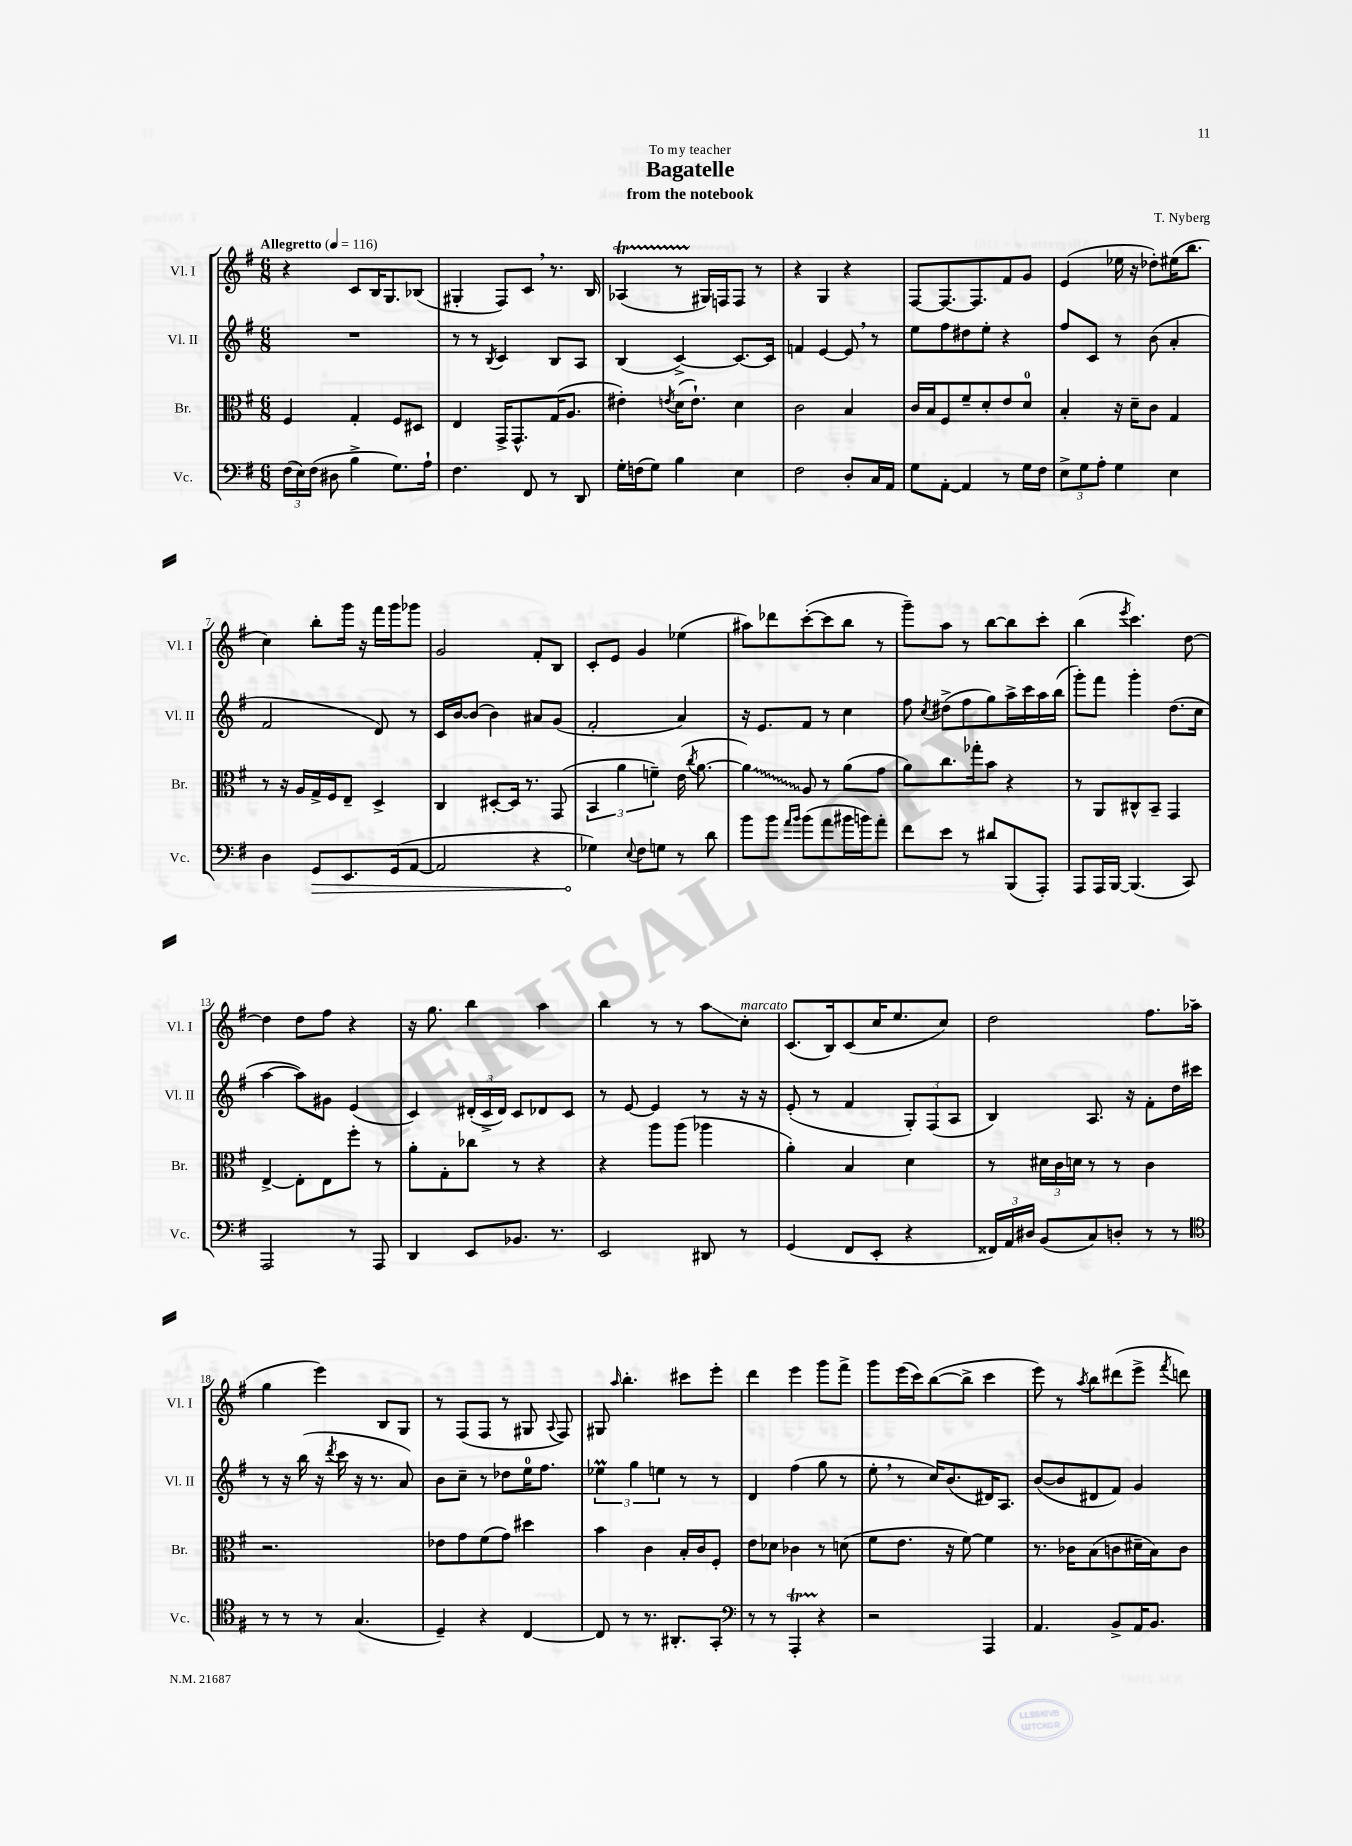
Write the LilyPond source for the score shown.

\header { title = "Bagatelle" composer = "T. Nyberg" subtitle = "from the notebook" dedication = "To my teacher" }
<<
\new StaffGroup <<
\new Staff = "s0" \with { instrumentName = "Vl. I" shortInstrumentName = "Vl. I" } {
    \clef treble \key g \major \numericTimeSignature \time 6/8 \tempo "Allegretto" 4 = 116
    \autoBeamOff r4 c'8[ b16 g8. bes8]( |
    gis4-. fis8[) c'8] \breathe r8. b16 |
    aes4\startTrillSpan( r8 gis16[\stopTrillSpan) f16 f8] r8 |
    r4 g4 r4 |
    fis8[~ fis8.~ fis8. fis'8 g'8] |
    e'4( ees''16 r16 des''8[-.) eis''16( b''8.] |
    c''4) b''8[-. g'''16] r16 fis'''16[ g'''16 ges'''8] |
    g'2 fis'8[-. b8] |
    c'8[-. e'8] g'4 ees''4( |
    ais''8[) des'''8 c'''8~-.( c'''8 b''8] r8 |
    g'''8[--) a''8] r8 b''8[~ b''8 c'''8]-. |
    b''4( \acciaccatura { e'''8 } c'''4.) d''8~ |
    d''4 d''8[ fis''8] r4 |
    r16 g''8. b''4 a''4 |
    b''4 r8 r8 a''8[\glissando c''8]-.^\markup { \italic "marcato" } |
    c'8.[( b16) c'8( c''16 e''8. c''8]) |
    d''2 fis''8.[ aes''16]( |
    g''4 e'''4) b8[ g8] |
    r8 fis8[( fis8] r8 gis8 \appoggiatura { a8 } fis8) |
    gis8 \grace { a''16 } b''4.-. cis'''8[ e'''8]-. |
    d'''4 e'''4 g'''8[ fis'''8]-> |
    g'''8[ e'''16( c'''16) b''8~( b''8]-> c'''4 |
    e'''8) r8 \acciaccatura { a''8 } b''8[ dis'''8( e'''8]-> \acciaccatura { fis'''8 } d'''8) \bar "|." |
}
\new Staff = "s1" \with { instrumentName = "Vl. II" shortInstrumentName = "Vl. II" } {
    \clef treble \key g \major \numericTimeSignature \time 6/8
    \autoBeamOff R2. |
    r8 r8 \acciaccatura { b8 } c'4 b8[ a8] |
    b4( c'4~->) c'8.[~ c'16] |
    f'4 e'4~ e'8 \breathe r8 |
    e''8[ fis''8 dis''8 e''8]-. r4 |
    fis''8[ c'8] r8 b'8( a'4-. |
    fis'2 d'8) r8 |
    c'16[ b'16~ b'8]( b'4) ais'8[ g'8]( |
    fis'2-. a'4) |
    r16 e'8.[ fis'8] r8 c''4 |
    fis''8 \acciaccatura { c''8 } dis''8[->( fis''8 g''8) a''16-> c'''16 a''16 b''16]( |
    g'''8[-.) fis'''8] g'''4-. d''8.[( c''16] |
    a''4~ a''8[) gis'8] e'4( |
    c'4) \tuplet 3/2 { dis'16[-.( c'16-> dis'16]) } c'8[ des'8 c'8] |
    r8 e'8~ e'4 r8 r16 r16 |
    e'8-.( r8 fis'4 \tuplet 3/2 { g8[-.) fis8( a8] } |
    b4) a8. r16 fis'8[-. d''16 cis'''16] |
    r8 r16 b''16( r16 \acciaccatura { d'''8 } c'''16 r16 r8. a'8) |
    b'8[ c''8]-- r8 des''8[ e''16-0 fis''8.] |
    \tuplet 3/2 { ees''4\prall g''4 e''4 } r8 r8 |
    d'4 fis''4( g''8 r8 |
    e''8-. \breathe r8 c''16[) b'8.( dis'16) a8.] |
    b'8[~( b'8 dis'8 fis'8]) g'4 \bar "|." |
}
\new Staff = "s2" \with { instrumentName = "Br." shortInstrumentName = "Br." } {
    \clef alto \key g \major \numericTimeSignature \time 6/8
    \autoBeamOff fis4 g4-. fis8[ dis8] |
    e4 g,16[-> g,8.-^ g16( a8.] |
    eis'4-.) \acciaccatura { e'8 } d'16[( e'8.]-!) d'4 |
    c'2 b4 |
    c'16[ b16 fis8 fis'8-- d'8-. e'8 d'8]-0 |
    b4-. r16 d'16[-- c'8] g4 |
    r8 r16 a16[ g16-> fis16 e8]-- d4-> |
    c4 dis8[~-. dis16] r8. g,8( |
    \tuplet 3/2 { b,4 a'4 f'4--) } e'16( \acciaccatura { c''8 } a'8.~ |
    \once \override Glissando.style = #'zigzag a'4\glissando) a8 r8 a'8[( g'8] |
    a'8[) c''8. ges''16-. b'8] r4 |
    r8 a,8[ cis8-^ b,8]-- g,4 |
    e4~-> e8[-. e8 fis''8]-. r8 |
    a'8[-. g8-. ces''8] r8 r4 |
    r4 a''8[ a''8]( aes''4 |
    a'4-.) b4 d'4 |
    r8 \tuplet 3/2 { dis'16[ c'16 d'16] } r8 r8 c'4 |
    r2. |
    ees'8[ g'8 fis'8( g'8]) dis''4 |
    b'4 c'4 b16[-. c'16 fis8]-. |
    e'8[ des'8] ces'4 r8 d'8( |
    fis'8[ e'8.] r16 fis'8~) fis'4 |
    r8. ces'16[ b8( c'8 dis'16-- b16) c'8] \bar "|." |
}
\new Staff = "s3" \with { instrumentName = "Vc." shortInstrumentName = "Vc." } {
    \clef bass \key g \major \numericTimeSignature \time 6/8
    \autoBeamOff \tuplet 3/2 { fis16[( e16) fis16]( } dis8 b4-> g8.[) a16]-! |
    fis4. fis,8 r8 d,8 |
    g16[-. f16( g8]) b4 e4 |
    fis2 d8[-. c16 a,16] |
    g8[ a,8]~-. a,4 r8 g16[ fis16] |
    \tuplet 3/2 { e8[-> g8 a8]-. } g4 e4 |
    d4 \once \override Hairpin.circled-tip = ##t g,8[\> e,8. g,16( a,8]~ |
    a,2 r4 |
    ges4\!) \appoggiatura { e8 } fis8[ g8] r8 d'8 |
    b'8[ b'8] \grace { a'16[ b'16] } b'8[( a'8 bis'16 b'16) a'8]-. |
    fis'8[ e'8] r8 dis'8[ b,,8( a,,8]-.) |
    a,,8[ a,,16 b,,16]~ b,,4.( c,8) |
    a,,2 r8 a,,8 |
    d,4 e,8[ bes,8.] r8. |
    e,2 dis,8 r8 |
    g,4( fis,8[ e,8]-. r4 |
    \tuplet 3/2 { fisis,16[) a,16 dis16] } b,8[( c8) d8]-. r8 r8 |
    \clef tenor r8 r8 r8 g4.( |
    d4--) r4 c4~ |
    c8 r8 r8. ais,8.[-. g,8]-. |
    \clef bass r8 r8 a,,4-.\startTrillSpan r4\stopTrillSpan |
    r2 a,,4 |
    a,4. b,8[-> a,16 b,8.] \bar "|." |
}
>>
>>
